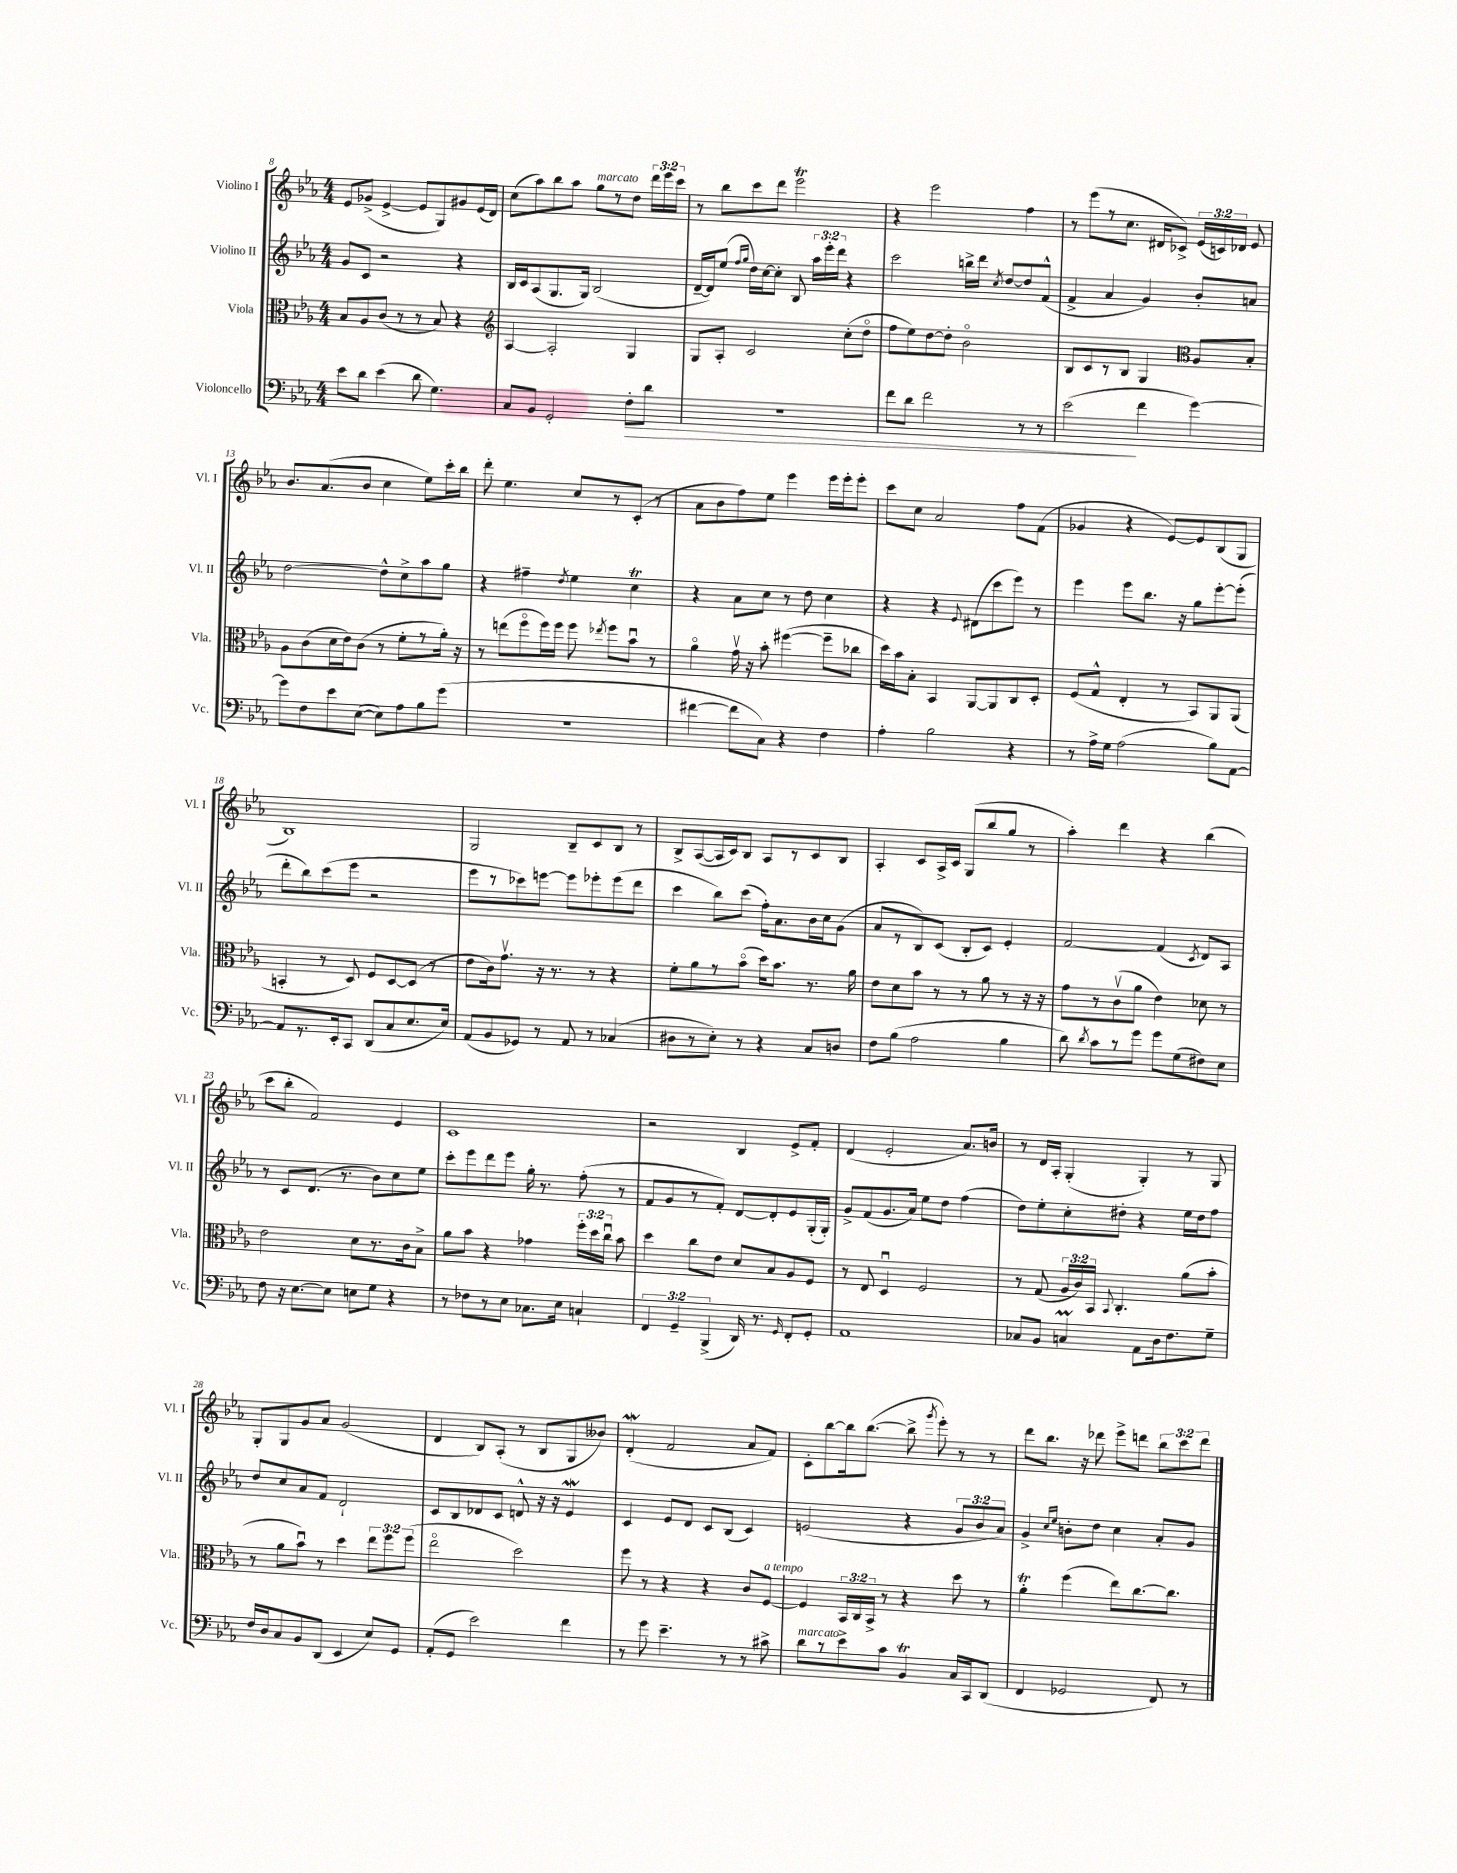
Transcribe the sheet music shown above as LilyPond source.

<<
\new StaffGroup <<
\new Staff = "s0" \with { instrumentName = "Violino I" shortInstrumentName = "Vl. I" } {
    \clef treble \key ees \major \numericTimeSignature \time 4/4 \override Staff.TupletNumber.text = #tuplet-number::calc-fraction-text
    \autoBeamOff ees'8[ ges'8]->( ees'4~-> ees'8[ g8) gis'8 ees'16( d'16]) |
    c''8[( aes''8) bes''8 aes''8] g''8[^\markup { \italic "marcato" } r8 d''8] \tuplet 3/2 { d'''16[ ees'''16 c'''16] } |
    r8 bes''8[ c'''8 d'''8] ees'''2\trill |
    r4 ees'''2 f''4 |
    r8 ees'''8[( r8 c''8.] dis'16[ ces'8]->) \tuplet 3/2 { ees'16[( c'16) des'16] } ees'8 |
    bes'8.[ aes'8.( bes'8] c''4 ees''8[) c'''16-. bes''16] |
    d'''8-. ees''4. c''8[ r8 c'8]-.( r8 |
    aes'8[ bes'8 f''8) ees''8] ees'''4 ees'''16[ ees'''16-. ees'''8]-. |
    c'''8[ c''8] aes'2 f''8[ f'8]( |
    ges'4 r4 ees'8[~) ees'8 bes8( g8] |
    bes1) |
    g2 bes8[-- c'8 bes8] r8 |
    bes8[-> aes8~( aes16 c'16) bes8] aes8[ r8 c'8 bes8] |
    aes4-. c'8[ aes16-> c'16] g8[( bes''8 g''8] r8 |
    aes''4-.) d'''4 r4 bes''4( |
    c'''8[ bes''8]-. f'2) ees'4 |
    c'1 |
    r2 bes4 ees'8[-> f'8]-. |
    d'4( ees'2-. aes'8.[) b'16] |
    r8 d'16[ aes16]-. g4-.( g4-.) r8 g8 |
    g8[-. g8 g'8 aes'8] g'2( |
    d'4 bes8[) aes8]-.( r8 bes8[ g8 beses'8]) |
    d'4-.\mordent( f'2 aes'8[ f'8]) |
    c'8[-. bes''8~ bes''16 bes''8.]~( bes''8-> \acciaccatura { g'''8 } ees'''8-.) r8 r8 |
    d'''8[ bes''8.] r16 des'''8 ees'''8[-> d'''8] \tuplet 3/2 { bes''8[ c'''8 d'''8] } \bar "|." |
}
\new Staff = "s1" \with { instrumentName = "Violino II" shortInstrumentName = "Vl. II" } {
    \clef treble \key ees \major \numericTimeSignature \time 4/4 \override Staff.TupletNumber.text = #tuplet-number::calc-fraction-text
    \autoBeamOff g'8[ c'8] r2 r4 |
    bes16[ c'16 aes8( g8. g16]) bes2( |
    d'16[~-- d'16) ees''8]( \grace { f''16[ g''16] } d''16[) c''16~ c''8]-. bes8 \tuplet 3/2 { aes''16[ ees'''16-. d'''16] } r4 |
    c'''2 b''16[-> d'''16] \acciaccatura { c''8 } d''8[~ d''8 f'8]-^( |
    f'4-> aes'4 g'4) bes'8[-. a'8] |
    d''2~ d''8[-^ c''8-> aes''8 g''8] |
    r4 fis''4-- \acciaccatura { d''8 } ees''4 c''4\trill |
    r4 aes'8[ c''8] r8 d''8 c''4 |
    r4 r4 \appoggiatura { ees'8 } dis'8[( c'''8 ees'''8]) r8 |
    ees'''4 ees'''8[ bes''8.] r16 g''8[ ees'''8~-. ees'''8]-.( |
    d'''8[-. bes''8) c'''8( ees'''8] r2 |
    ees'''8[ r8 ces'''8) e'''8]~ e'''8[ ees'''8-. ees'''8( d'''8] |
    c'''4 bes''8[) c'''8]( f''16[-.) aes'8. bes'16 c''16 g'8]( |
    aes'8[ r8 bes8) c'8]( bes8[-. c'8]) ees'4-. |
    f'2~ f'4( \acciaccatura { c'8 } d'8[) aes8] |
    r8 c'8[ d'8.]( r8. bes'8[) c''8 ees''8] |
    c'''8[-. ees'''8 d'''8 ees'''8] g''16-. r8. f''8-.( r8 |
    f'8[ g'8 r8 f'8]-.) d'8[~ d'8-. ees'8 g16-.( g16]-.) |
    g'8[-> f'8( g'8. aes'16]) ees''8[ d''8] f''4( |
    d''8[) ees''8-. c''8-. dis''8]-. r4 ees''16[ dis''16 f''8] |
    d''8[ c''8 aes'8 f'8] d'2-! |
    c'8[ bes8 des'8 c'8] d'8-^ r16 r16 ees'4\mordent |
    c'4 ees'8[ d'8] c'8[ bes8]( c'4) |
    e'2( r4 \tuplet 3/2 { g'8[ bes'8 aes'8]) } |
    g'4-> \grace { c''16[ ees''16] } b'8[-. d''8] c''4 aes'8[-. g'8] \bar "|." |
}
\new Staff = "s2" \with { instrumentName = "Viola" shortInstrumentName = "Vla." } {
    \clef alto \key ees \major \numericTimeSignature \time 4/4 \override Staff.TupletNumber.text = #tuplet-number::calc-fraction-text
    \autoBeamOff bes8[ aes8 c'8]( r8 r8 bes8) r4 |
    \clef treble aes4~ aes2-. g4 |
    g8[ aes8]-. c'2 c''8[-.( d''8]\flageolet |
    f''8[ ees''8) d''8~ d''8]-. bes'2\flageolet |
    bes8[ c'8 r8 bes8] g4 \clef alto aes8[ bes8]-. |
    aes8[ c'8( d'16 ees'16) c'8]( r8 f'8[-. r8 aes'16]-.) r16 |
    r8 e''8[( f''8\flageolet f''16) f''16] f''8 \acciaccatura { ees''8 } f''8[ bes'8]\downbow r8 |
    aes'4\flageolet g'16\upbow r16 bes'8-. fis''4~( fis''8[-- ces''8] |
    d''16[) bes'16 bes8]-. bes,4 aes,8[~ aes,8 c8 d8]-. |
    f8[( g8]-^ ees4-. r8 bes,8[) aes,8 aes,8]( |
    b,4-. r8 d8) f8[ d8~ d8]( r8 |
    ees'8[ c'16) g'8.]\upbow r16 r8. r8 r4 |
    f'8[-. aes'8 r8 bes'8]\flageolet( d''16[) bes'8.] r8. aes'16 |
    ees'8[ d'8 bes'8] r8 r8 aes'8 r8 r16 r16 |
    g'8[ r8 c'8\upbow( aes'8] ees'4) des'8 r8 |
    ees'2 d'8[ r8. c'16 bes8]-> |
    aes'8[ bes'8] r4 ges'4 \tuplet 3/2 { f''16[-. d''16 c''16]\downbow } bes'8 |
    d''4 c''8[ ees'8] d'8[ bes8 aes8 f8] |
    r8 ees8 d4\downbow f2 |
    r8 g8( \tuplet 3/2 { aes16[ c'16) bes,16] } \appoggiatura { bes,8 } c4.-. aes'8[( bes'8]-. |
    r8 aes'8[ bes'8]\downbow) r8 d''4 \tuplet 3/2 { ees''8[ f''8 f''8]( } |
    ees''2\flageolet d''2) |
    f''8 r8 r4 r4 c'8[ f8]~^\markup { \italic "a tempo" } |
    f4 \tuplet 3/2 { bes,16[ c16 bes,16]-> } r8 r4 d''8 r8 |
    aes'4-.\trill f''4( ees''8[) c''8.~ c''8.] \bar "|." |
}
\new Staff = "s3" \with { instrumentName = "Violoncello" shortInstrumentName = "Vc." } {
    \clef bass \key ees \major \numericTimeSignature \time 4/4 \override Staff.TupletNumber.text = #tuplet-number::calc-fraction-text
    \autoBeamOff ees'8[ d'8] ees'4( d'8 g4.) |
    c8[ bes,8] g,2-. f8[-.\> d'8] |
    R1 |
    f'8[ d'8] f'2 r8 r8 |
    ees'2\!( f'4 g'4~) |
    g'8[ f8 ees'8 ees8]~( ees8[) aes8 bes8 g'8]( |
    R1 |
    fis'4~ fis'8[ c8]) r4 f4 |
    aes4-. bes2 r4 |
    r8 aes16[-> g16] aes2( bes8[) aes,8]~ |
    aes,8[ r8. ees,16-. c,8] d,8[( c8 ees8. ees16]) |
    aes,8[( bes,8 ges,8]) r8 aes,8 r8 ces4( |
    dis8[ r8 ees8]-.) r8 r4 c8[ d8] |
    f8[ bes8]( aes2 bes4 |
    d'8) \acciaccatura { d'8 } c'8[ r8 g'8] g'8[ g8( fis8) ees8] |
    f8 r16 ees8.[~ ees8] e8[ g8] r4 |
    r8 fes8[ r8 ees8] ces8.[ ees16] c4-! |
    \tuplet 3/2 { f,4 g,4-- bes,,4->( } d,16) r8. \grace { g,16 } f,8[-. g,8]-. |
    aes,1 |
    ces8[ bes,8] c4\prall aes,8[ d16 f8. g8]-- |
    f16[ d16 c8 bes,8 d,8]( ees,4 ees8[) g,8] |
    aes,8[-.( g,8] ees'2) f'4 |
    r8 g'8 ees'4.-- r8 r8 cis'8-> |
    d'8[^\markup { \italic "marcato" } r8 ees'8-> c'8] bes,4\trill c16[ c,16 d,8]( |
    f,4 ges,2 f,8) r8 \bar "|." |
}
>>
>>
\layout { \context { \Score currentBarNumber = #8 } }
